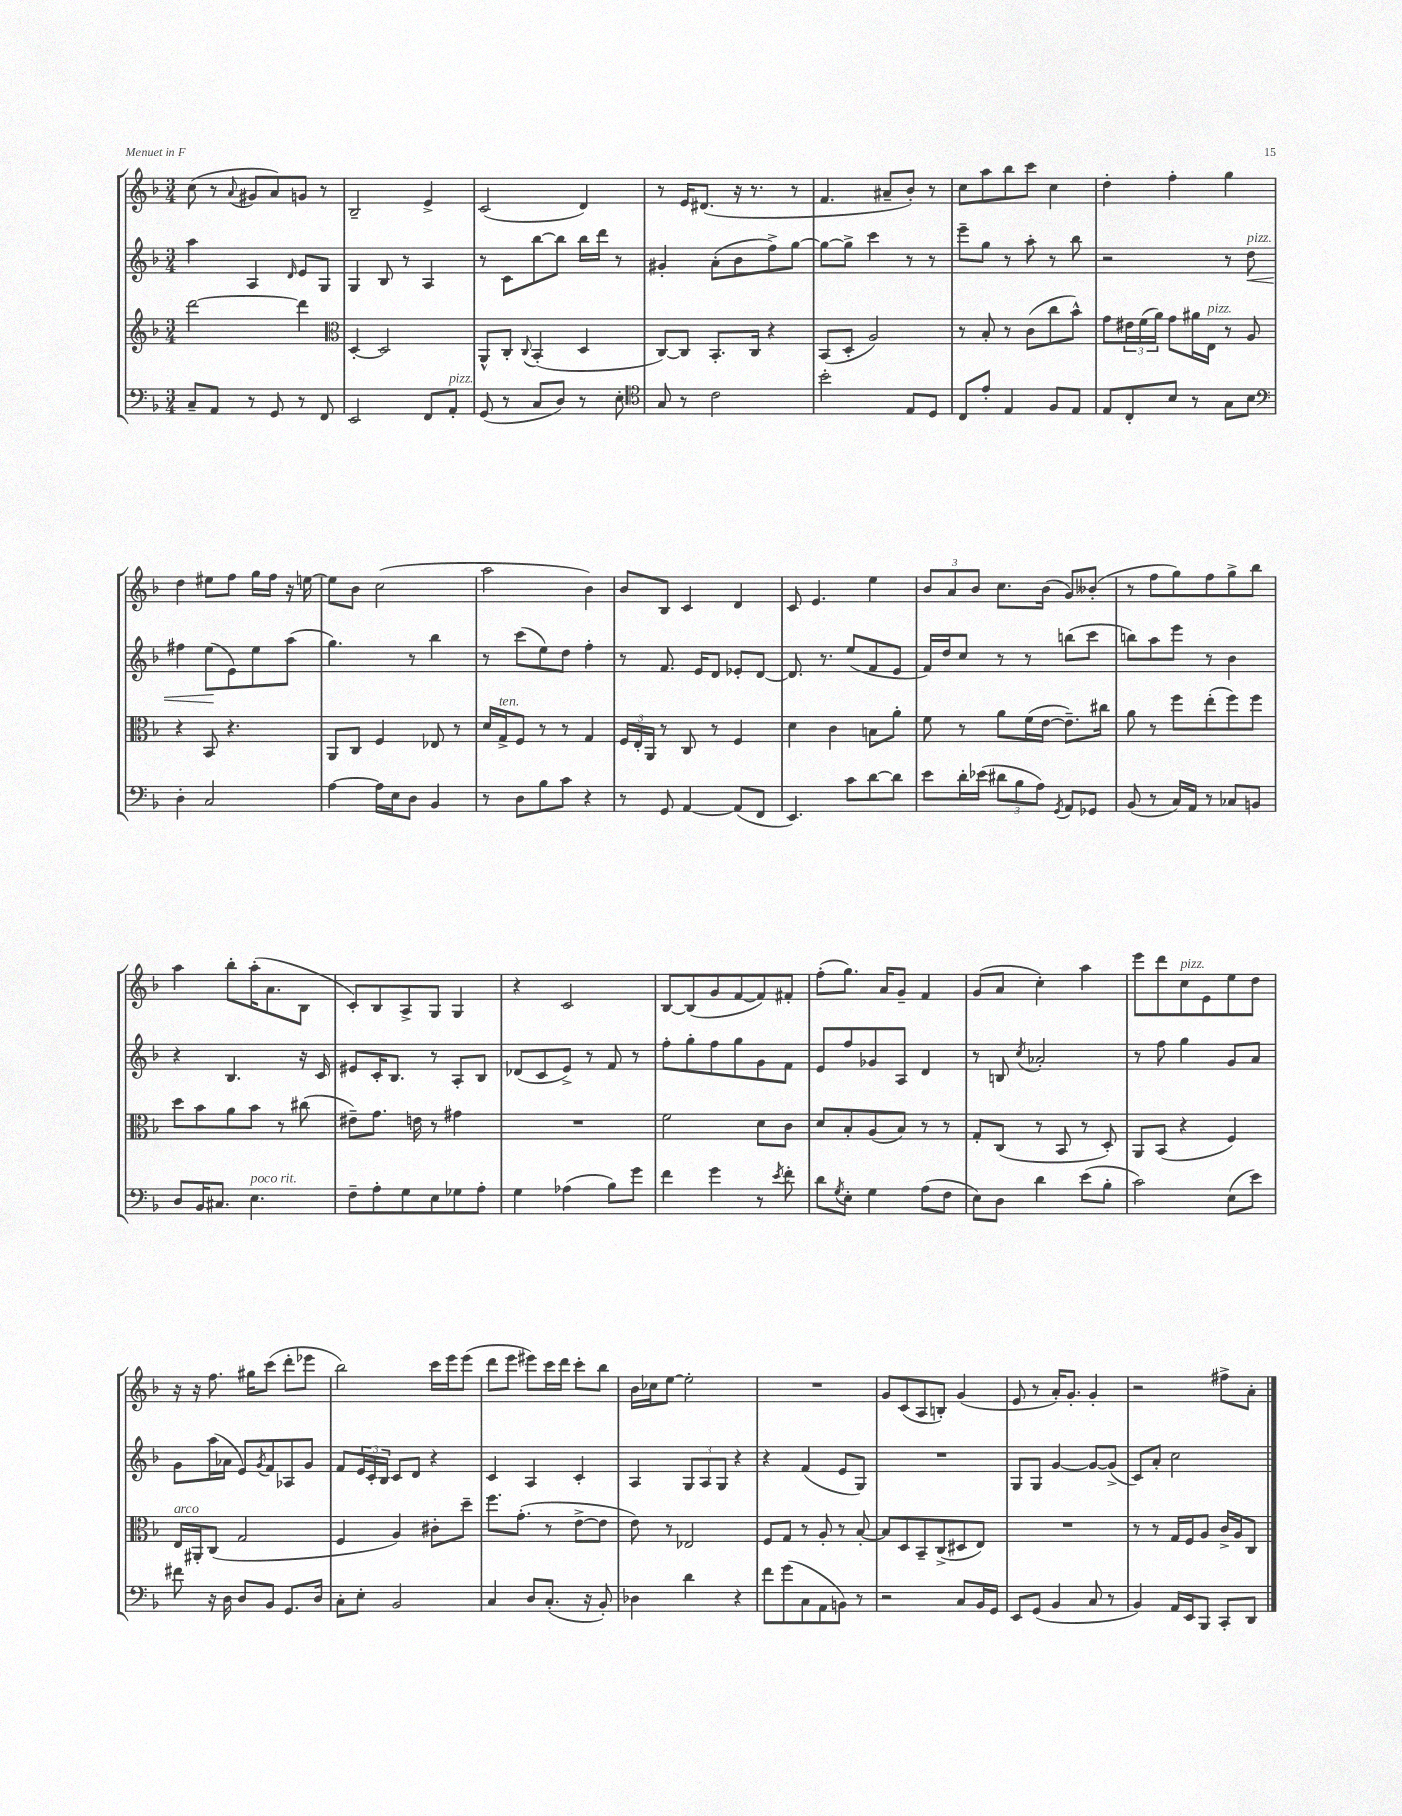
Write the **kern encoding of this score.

**kern	**kern	**kern	**dynam	**kern
*part4	*part3	*part2	*part2	*part1
*staff4	*staff3	*staff2	*staff2	*staff1
*clefF4	*clefG2	*clefG2	*	*clefG2
*k[b-]	*k[b-]	*k[b-]	*	*k[b-]
*M3/4	*M3/4	*M3/4	*	*M3/4
=50	=50	=50	=50	=50
8C~/L	[2ddd\	4aa\	.	(8cc\
8AA/J	.	.	.	8r
.	.	.	.	8qqa/
8r	.	4A/	.	8g#X/L
8GG/	.	.	.	8a/)
.	.	16qqd/	.	.
8r	4ddd\]	8e/L	.	8gn/J
8FF/	.	8G/J	.	8r
=51	=51	=51	=51	=51
*	*clefC3	*	*	*
2EE/	[4D'/	4G/	.	2B-~/
.	2D/]	8B-/	.	.
.	.	8r	.	.
8FF/L	.	4A/	.	4e^/
!LO:TX:a:i:t=pizz.	!	!	!	!
8AA'/J	.	.	.	.
=52	=52	=52	=52	=52
(8GG/	8AA^^/L	8r	.	(2c/
8r	8C'/J	8c\L	.	.
.	8qqC/	.	.	.
8C/L	(4BB-'/	[8bb-\	.	.
8D/J)	.	8bb-\J]	.	.
8r	4D/	16bb-\LL	.	4d/)
.	.	16ddd\JJ	.	.
8E'\	.	8r	.	.
=53	=53	=53	=53	=53
*clefC4	*	*	*	*
8G/	[8C/L)	4g#X'/	.	8r
8r	8C/J]	.	.	16e/KL
.	.	.	.	(8.d#X/J
2c\	8.BB-'/L	(8a'\L	.	.
.	.	8b-\	.	16r
.	16C/Jk	.	.	8.r
.	4r	8ff^\)	.	.
.	.	[8gg\J	.	8r
=54	=54	=54	=54	=54
2b-'\	(8BB-/L	8gg\L_	.	4.f/
.	8D'/J	8gg^\J]	.	.
.	2A/)	4ccc\	.	.
.	.	.	.	8a#X~/L
8E/L	.	8r	.	8b-'/J)
8D/J	.	8r	.	8r
=55	=55	=55	=55	=55
8C/L	8r	8eee~\L	.	8cc\L
8e'/J	8B-'/	8gg\J	.	8aa\
4E/	8r	8r	.	8bb-\
.	(8c\L	8aa'\	.	8ccc\J
8F/L	8cc\	8r	.	4cc\
8E/J	8b-^^\J)	8bb-\	.	.
=56	=56	=56	=56	=56
8E/L	8g\L	2r	.	4dd'\
8C'/	24e#X\L	.	.	.
.	(24f\	.	.	.
.	24a\JJ)	.	.	.
8B-/J	8g\L	.	.	4ff'\
8r	16a#X\L	.	.	.
!	!LO:TX:a:i:t=pizz.	!	!	!
.	16E\JJ	.	.	.
8G\L	8r	8r	.	4gg\
!	!	!LO:TX:a:i:t=pizz.	!	!
!	!	!	!LO:HP:b	!
8B-\J	8A/	8dd\	<	.
!!LO:LB:g=z
=57	=57	=57	=57	=57
*clefF4	*	*	*	*
4D'\	4r	4ff#X\	.	4dd\
2C/	8BB-/	(8ee\L	.	8ee#X\L
.	4.r	8e\)	[	8ff\J
.	.	8ee\	.	16gg\LL
.	.	.	.	16ff\JJ
.	.	(8aa\J	.	16r
.	.	.	.	[16een\
=58	=58	=58	=58	=58
[4A\	8AA/L	4.gg\)	.	8ee\L]
.	8C/J	.	.	8b-\J
16A\LL]	4F/	.	.	(2cc\
16E\J	.	.	.	.
8D\J	.	8r	.	.
4BB-/	8E-X/	4bb-\	.	.
.	8r	.	.	.
=59	=59	=59	=59	=59
8r	16d/LL	8r	.	2aa\
!	!LO:TX:a:i:t=ten.	!	!	!
.	16G^/J	.	.	.
8D\L	8F/J	(8ccc\L	.	.
8B-\	8r	8ee\)	.	.
8c\J	8r	8dd\J	.	.
4r	4G/	4ff'\	.	4b-\)
=60	=60	=60	=60	=60
8r	24F/LL	8r	.	8b-/L
.	24E'/	.	.	.
.	24AA/JJ	.	.	.
8GG/	8r	8.f/	.	8B-/J
[4AA/	8C/	.	.	4c/
.	.	16e/KL	.	.
.	8r	8d/J	.	.
(8AA/L]	4F/	8e-X'/L	.	4d/
8FF/J	.	[8d/J	.	.
=61	=61	=61	=61	=61
4.EE/)	4d\	8.d/]	.	8c/
.	.	.	.	4.e/
.	.	8.r	.	.
.	4c\	.	.	.
8c\L	.	(8ee/L	.	.
[8d\	8Bn\L	8f/	.	4ee\
8d\J]	8a'\J	8e/J	.	.
=62	=62	=62	=62	=62
8e\L	8f\	16f/LL)	.	12b-/L
.	.	16dd/J	.	.
.	.	.	.	12a/
16d'\L	8r	8cc/J	.	.
.	.	.	.	12b-/J
(16e-X\JJ	.	.	.	.
12d#X\L	8a\L	8r	.	8.cc\L
12B-\	.	.	.	.
.	(16f\L	8r	.	.
12A\J)	.	.	.	.
.	[16e\JJ	.	.	(16b-\Jk
8qGG/	.	.	.	.
8AA/L	8.e~\L])	(8bbn\L	.	8g/L)
8GG-X/J	.	8ccc\J	.	(8b--X'/J
.	16cc#X\Jk	.	.	.
=63	=63	=63	=63	=63
(8BB-/	8a\	8bbn\L)	.	8r
8r	8r	8aa\	.	8ff\L
16C/LL)	8ff\L	8eee\J	.	8gg\)
16AA/JJ	.	.	.	.
8r	(8ee'\	8r	.	8ff\
8C-X/L	8ff\)	4b-\	.	8gg^\
8BBn/J	8ff\J	.	.	8bb-\J
!!LO:LB:g=z
=64	=64	=64	=64	=64
8D/L	8dd\L	4r	.	4aa\
16BB-/K	8b-\	.	.	.
8.C#X/J	.	.	.	.
.	8a\	4.B-/	.	8bb-'\L
!LO:TX:a:i:t=poco rit.	!	!	!	!
4.E\	8b-\J	.	.	(16aa'\K
.	.	.	.	8.a\
.	8r	.	.	.
.	(8cc#X\	16r	.	8B-\J
.	.	16c/	.	.
=65	=65	=65	=65	=65
8F~\L	8e#X~\L)	8e#X/L	.	8c'/L)
8A'\	8.g\J	16c'/K	.	8B-/
.	.	8.B-/J	.	.
8G\	.	.	.	8A^/
.	16en\	.	.	.
8E\	8r	8r	.	8G/J
8G-X\	4g#X\	8A'/L	.	4G/
8A'\J	.	8B-/J	.	.
=66	=66	=66	=66	=66
4G\	2.r	(8d-X/L	.	4r
.	.	8c/	.	.
(4A-X\	.	8e^/J)	.	2c/
.	.	8r	.	.
8B-\L)	.	8f/	.	.
8g\J	.	8r	.	.
=67	=67	=67	=67	=67
4f\	2f\	8ff'\L	.	[8B-/L
.	.	8gg'\	.	(8B-/]
4g\	.	8ff\	.	8g/
.	.	8gg\	.	[8f/
8r	8d\L	8g\	.	8f/])
8qe/	.	.	.	.
8f'\	8c\J	8f\J	.	8f#X'/J
=68	=68	=68	=68	=68
8d\L	8d/L	8e/L	.	(8ff'\L
8qG/	.	.	.	.
8E'\J	8B-'/	8ff/	.	8.gg\J)
4G\	(8A/	8g-X/	.	.
.	.	.	.	16a/KL
.	8B-/J)	8A/J	.	8g~/J
(8A\L	8r	4d/	.	4f/
8F\J	8r	.	.	.
=69	=69	=69	=69	=69
8E\L)	8G'/L	8r	.	(8g/L
8D\J	(8C/J	8Bn/	.	8a/J
.	.	8qcc/	.	.
4d\	8r	2a-X'/	.	4cc'\)
.	8BB-/	.	.	.
(8e\L	8r	.	.	4aa\
8B-'\J	8D'/)	.	.	.
=70	=70	=70	=70	=70
2c\)	8AA/L	8r	.	8eee\L
.	(8BB-/J	8ff\	.	8ddd\
!	!	!	!	!LO:TX:a:i:t=pizz.
.	4r	4gg\	.	8cc\
.	.	.	.	8e\
(8E\L	4F/)	8g/L	.	8ee\
8e\J)	.	8a/J	.	8dd\J
!!LO:LB:g=z
=71	=71	=71	=71	=71
!	!LO:TX:a:i:t=arco	!	!	!
8f#X\	16E/LL	8g\L	.	16r
.	16AA#X'/J	.	.	16r
16r	(8C/J	(16aa\L	.	8.ff\
16D\	.	16a-X\JJ	.	.
8D/L	2G/	8e/L)	.	.
.	.	.	.	16gg#X\KL
.	.	8qg/	.	.
8BB-/J	.	8f/	.	(8ccc\J
8.GG/L	.	8A-X/	.	8ddd'\L
.	.	8g/J	.	8eee-X\J
16D/Jk	.	.	.	.
=72	=72	=72	=72	=72
8C'\L	4F/	8f/L	.	2bb-\)
8E'\J	.	24e/L	.	.
.	.	24c'/	.	.
.	.	24B-/JJ	.	.
2BB-/	4A/)	8c/L	.	.
.	.	8d/J	.	.
.	8c#X'\L	4r	.	16ccc\LL
.	.	.	.	16eee\J
.	8dd~\J	.	.	(8eee\J
=73	=73	=73	=73	=73
4C/	8.ff\L	4c/	.	8ddd\L
.	.	.	.	8eee\J
.	(8.g'\J	.	.	.
8D/L	.	4A/	.	8eee#X\L)
(8.C'/J	8r	.	.	16ccc\L
.	.	.	.	16ddd\JJ
.	[8e^\L	4c'/	.	8ccc'\L
16r	.	.	.	.
8BB-'/)	8e\J]	.	.	8bb-\J
=74	=74	=74	=74	=74
4D-X\	8e\)	4A/	.	16b-\LL
.	.	.	.	16cc-X\J
.	8r	.	.	[8ee\J
4d\	2E-X/	12G/L	.	2ee'\]
.	.	12A/	.	.
.	.	12G/J	.	.
4r	.	4r	.	.
=75	=75	=75	=75	=75
8f\L	8F/L	4r	.	2.r
(8g\	8G/J	.	.	.
8C\	8r	(4f/	.	.
8AA\	8A'/	.	.	.
8BBn\J)	8r	8e/L	.	.
8r	[8B-'/	8G/J)	.	.
=76	=76	=76	=76	=76
2r	8B-/L]	2.r	.	8g/L
.	8D/	.	.	(8c/
.	8BB-~/	.	.	8A/
.	(8C^/	.	.	8Bn'/J)
8C/L	8D#X/	.	.	(4g/
16BB-/L	8E/J)	.	.	.
16GG/JJ	.	.	.	.
=77	=77	=77	=77	=77
8EE/L	2.r	8G/L	.	8e/
(8GG/J	.	8G/J	.	8r
4BB-/	.	[4g/	.	16a'/KL)
.	.	.	.	8.g'/J
8C/	.	8g/L_	.	4g'/
8r	.	(8g^/J]	.	.
=78	=78	=78	=78	=78
4BB-/)	8r	8c/L)	.	2r
.	8r	8a'/J	.	.
16AA/LL	16G/LL	2cc\	.	.
16EE/J	16F/J	.	.	.
8BBB-/J	8A/J	.	.	.
8CC'/L	16c^/LL	.	.	8ff#X^\L
.	16A/J	.	.	.
8DD/J	8C/J	.	.	8a'\J
==	==	==	==	==
*-	*-	*-	*-	*-
